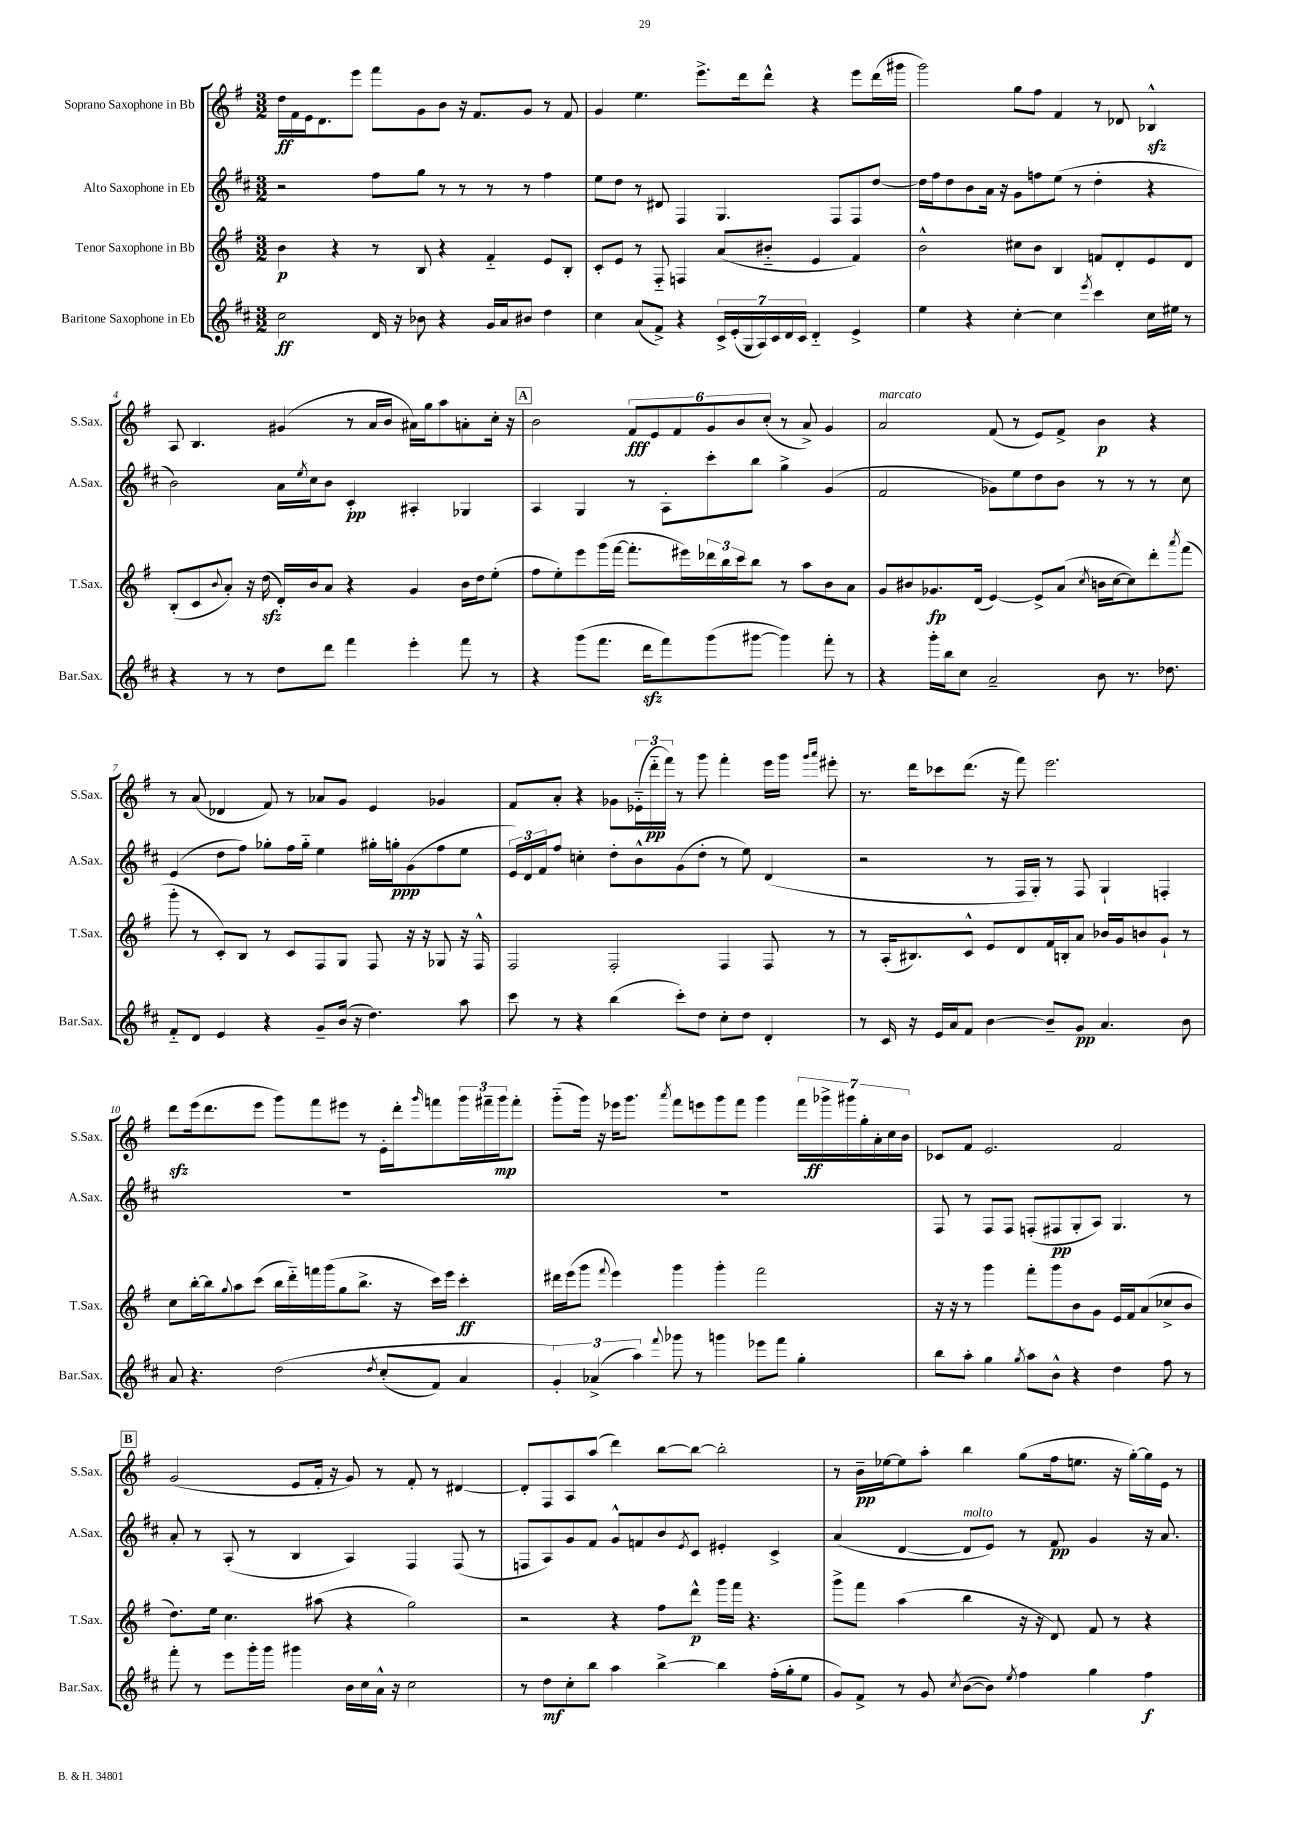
<<
\new StaffGroup <<
\new Staff = "s0" \with { instrumentName = "Soprano Saxophone in Bb" shortInstrumentName = "S.Sax." } {
    \clef treble \key g \major \numericTimeSignature \time 3/2
    d''16\ff fis'16 e'16 d'8. e'''8 fis'''8 g'8 b'8 r16 fis'8. g'8 r8 fis'8 |
    g'4 e''4. e'''8.-> d'''16 d'''8-^ r4 e'''8 d'''16( gis'''16 |
    g'''2) g''8 fis''8 fis'4 r8 des'8 bes4-^\sfz |
    a8 b4. gis'4( r8 a'16 b'16 ais'16) g''16 a''8 a'8-. c''16-. r16 |
    \mark \markup { \box "A" } b'2 \tuplet 6/4 { fis'8\fff e'8 fis'8 g'8 b'8 c''8-.( } r8 a'8->) g'4 |
    a'2^\markup { \italic "marcato" } fis'8( r8 e'8) fis'8-> b'4\p r4 |
    r8 a'8( des'4 fis'8) r8 aes'8 g'8 e'4 ges'4 |
    fis'8 a'8-. r4 ges'8 \tuplet 3/2 { ees'16-_( d'''16-_\pp fis'''16) } r8 g'''8 fis'''4-. e'''16 g'''16 \grace { g'''16 a'''16 } eis'''8-. |
    r8. d'''16 ces'''8 d'''8.( r16 fis'''8) e'''2. |
    d'''8\sfz e'''16( d'''8. e'''8 g'''8) fis'''8 eis'''8 r8 e'16-. d'''16-. \grace { g'''16 } f'''8 \tuplet 3/2 { g'''16 fis'''16-- g'''16\mp } fis'''8-. |
    g'''8-_( g'''16) r16 ees'''16 g'''8. \acciaccatura { a'''8 } fis'''8 e'''8 g'''8 fis'''8 g'''4 \tuplet 7/4 { fis'''16 ges'''16->\ff gis'''16 g''16-. a'16-. c''16 b'16 } |
    ces'8 fis'8 e'2. fis'2 |
    \mark \markup { \box "B" } g'2( e'8 fis'16-. r16 g'8) r8 fis'8-. r8 dis'4~ |
    dis'8-. fis8 a8 a''8( d'''4) b''8~ b''8~ b''2-. |
    r8 b'16--\pp ees''16~ ees''8 a''8-. b''4 g''8( fis''16 e''8. r16 g''16~-.) g''16 e'16 r8 \bar "|." |
}
\new Staff = "s1" \with { instrumentName = "Alto Saxophone in Eb" shortInstrumentName = "A.Sax." } {
    \clef treble \key d \major \numericTimeSignature \time 3/2
    r2 fis''8 g''8 r8 r8 r8 r8 fis''4 |
    e''8 d''8 r8 dis'8 fis4 g4. fis8 fis8 d''8~ |
    d''16 fis''16 d''8 b'8 a'16 r16 g'8 f''8 e''8( r8 d''4-. r4 |
    b'2) a'16 \acciaccatura { e''8 } cis''16 b'8 cis'4-.\pp ais4-. ges4 |
    \mark \markup { \box "A" } a4 g4 r8 a8-. cis'''8-. b''8 g''4-> g'4( |
    fis'2 ges'8) e''8 d''8 b'8 r8 r8 r8 cis''8 |
    e'4( d''8 fis''8) ges''8-. fis''16 ges''16-_ e''4 gis''16-. g''16-.\ppp g'8( fis''8 e''8 |
    \tuplet 3/2 { e'16) d'16 fis'16 } fis''8 c''4-. d''8-. b'8-^ g'8( d''8-. r8 e''8) d'4( |
    r2 r8 fis16 g16-.) r8 fis8 g4-! f4-. |
    R1. |
    R1. |
    fis8 r8 fis8 fis8 f8-.( fis8\pp g8-. a8) g4. r8 |
    \mark \markup { \box "B" } a'8-. r8 a8-.( r8 b4 a4) fis4 fis8( r8 |
    f8 a8) g'8 fis'8 g'8-^ f'8 b'8 \acciaccatura { e'8 } cis'8 eis'4-. cis'4-> |
    a'4( d'4~ d'8^\markup { \italic "molto" } e'8) r8 fis'8\pp g'4 r16 a'8. \bar "|." |
}
\new Staff = "s2" \with { instrumentName = "Tenor Saxophone in Bb" shortInstrumentName = "T.Sax." } {
    \clef treble \key g \major \numericTimeSignature \time 3/2
    b'4\p r4 r8 b8 r4 fis'4-_ e'8 b8-. |
    c'8-. e'8 r8 fis8-_ f4 a'8( bis'8-_ e'4 fis'4) |
    b'2-^ cis''8 b'8 b4 f'8 d'8-. e'8 d'8 |
    b8-.( c'8 \appoggiatura { b'8 } a'8-.) r16 d''16\sfz( d'16-.) b'16 a'8 r4 g'4 b'16 d''16 e''8-.( |
    \mark \markup { \box "A" } fis''8 e''8-.) e'''8 g'''16( fis'''16~ fis'''8.-. eis'''16) \tuplet 3/2 { des'''16 b''16 c'''16 } b''8 r8 a''8 b'8 a'8 |
    g'8 bis'8 ges'8.\fp d'16( e'4~) e'8-> a'8( \acciaccatura { c''8 } b'16 c''16~ c''8) d'''8-. \acciaccatura { a'''8 } fis'''8( |
    g'''8-. r8 c'8-.) b8 r8 c'8 fis8 g8 fis8 r16 r16 ges8 r16 fis16-^ |
    fis2 fis2-. fis4 fis8 r8 |
    r8 a16-.( bis8.) c'8-^ e'8 d'8 fis'16 b16-. a'8 bes'16 g'16 b'8 g'8-! r8 |
    c''8 b''16~-. b''16 \appoggiatura { g''8 } a''8 c'''8( b''16 d'''16-_) f'''16 g'''16( g''8 b''8.-> r16 c'''16) e'''16 c'''4-.\ff |
    dis'''16 e'''16( g'''8 \appoggiatura { fis'''8 } e'''4) g'''4 g'''4-. fis'''2 |
    r16 r16 r8 g'''4 fis'''8-. g'''8 b'8 g'8 e'16 fis'16 a'8( ces''8-> b'8 |
    \mark \markup { \box "B" } d''8.) e''16 c''4. ais''8( r4 g''2) |
    r2 r4 fis''8 d'''8-^\p g'''16 fis'''16 r4. |
    g'''8-> fis'''8 a''4( b''4 r16 r16 d'8) fis'8 r8 r4 \bar "|." |
}
\new Staff = "s3" \with { instrumentName = "Baritone Saxophone in Eb" shortInstrumentName = "Bar.Sax." } {
    \clef treble \key d \major \numericTimeSignature \time 3/2
    cis''2\ff d'16 r16 bes'8 r4 g'16 a'16 bis'8 d''4 |
    cis''4 a'8( fis'8->) r4 \tuplet 7/4 { cis'16-> e'16-.( g16 a16) cis'16 d'16 cis'16 } d'4-_ e'4-> |
    e''4 r4 cis''4~-. cis''4 \acciaccatura { e'''8 } cis'''4 cis''16 eis''16 r8 |
    r4 r8 r8 d''8 d'''8 fis'''4 e'''4-. fis'''8 r8 |
    \mark \markup { \box "A" } r4 g'''8( fis'''8. d'''16\sfz fis'''8) g'''8( gis'''8~ gis'''4) fis'''8-. r8 |
    r4 g'''16-. b''16 cis''8 a'2-- b'8 r8. des''8. |
    fis'8-_ d'8 e'4 r4 g'8-- b'16( r16 d''4.) a''8 |
    cis'''8 r8 r4 b''4( cis'''8-.) d''8 cis''8-. d''8 d'4-. |
    r8 cis'16 r16 e'16 a'16 fis'8 b'4~ b'8-- g'8\pp a'4. b'8 |
    a'8 r4. d''2\( \acciaccatura { d''8 } cis''8-.( fis'8) a'4 |
    \tuplet 3/2 { g'4-.\) aes'4->( a''4) } \appoggiatura { fis'''8 } ges'''8 r8 g'''4 ees'''8 fis'''8 g''4-. |
    b''8 a''8-. g''4 \acciaccatura { g''8 } a''8 b'8-^ r4 d''4 fis''8 r8 |
    \mark \markup { \box "B" } fis'''8-. r8 e'''8 g'''16-. g'''16 gis'''4 b'16 cis''16 a'16-^ r16 cis''2 |
    r8 d''8\mf cis''8-. b''8 a''4 b''4~-> b''4 fis''16-.( g''16-. e''8 |
    g'8) fis'8-> r8 g'8 \acciaccatura { cis''8 } b'8~( b'8) \acciaccatura { e''8 } fis''4 g''4 fis''4\f \bar "|." |
}
>>
>>
